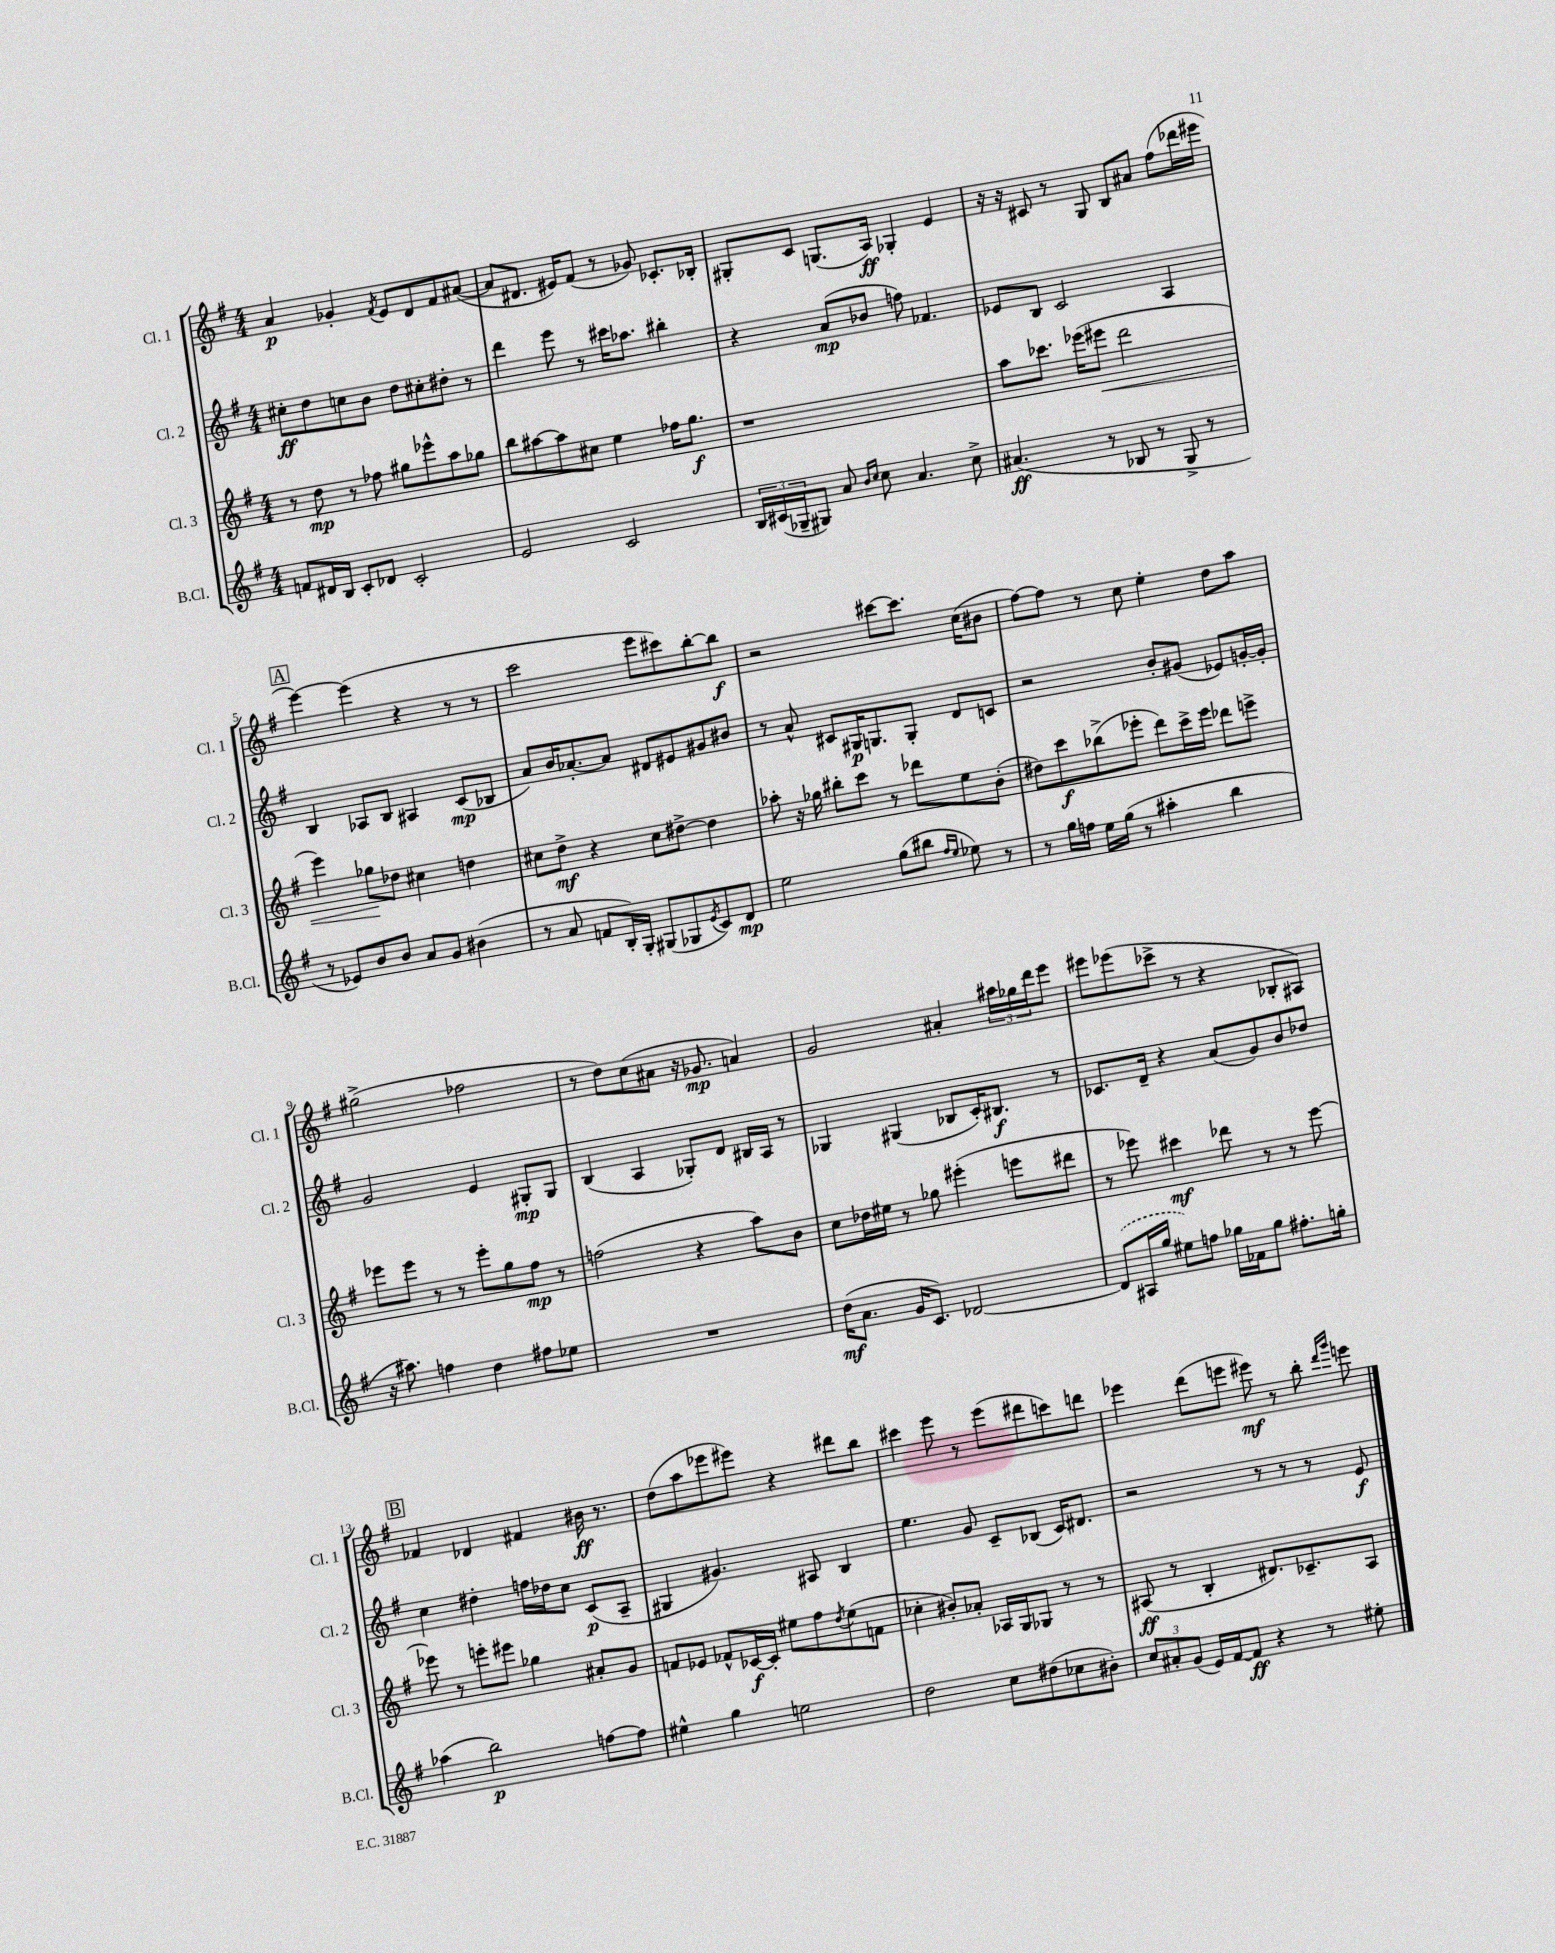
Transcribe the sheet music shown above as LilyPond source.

<<
\new StaffGroup <<
\new Staff = "s0" \with { instrumentName = "Cl. 1" shortInstrumentName = "Cl. 1" } {
    \clef treble \key g \major \numericTimeSignature \time 4/4
    a'4\p ges'4-. \acciaccatura { fis'8 } e'8 d'8 fis'8 ais'8~( |
    ais'8 dis'8. eis'16) fis'8( r8 ges'8) ces'8.-. bes16-. |
    gis8-. c'8 g8.( a16\ff) ges4-. e'4 |
    r16 r16 cis'8 r8 g8 b8 ais'8 fis''8( des'''16 eis'''16 |
    \mark \markup { \box "A" } e'''4~) e'''4( r4 r8 r8 |
    c'''2 e'''8 cis'''8) b''8~-. b''8\f |
    r2 cis'''8~ cis'''8. c''16( bis'8 |
    fis''8~) fis''8 r8 c''8 e''4-. d''8 a''8 |
    gis''2->( fes''2 |
    r8 d''8) c''8( ais'8 r16 ges'8.\mp a'4) |
    g'2 ais'4-. \tuplet 3/2 { ais''16 ges''16 d'''16 } e'''8 |
    eis'''8 ees'''8( ces'''8-> r8 r4 bes8-. ais8) |
    \mark \markup { \box "B" } fes'4 des'4 fis'4 bis'16\ff r8. |
    d''8( a''8 ees'''8 eis'''8) r4 dis'''8 b''8 |
    cis'''4 e'''8 r8 e'''8( dis'''8 c'''8) d'''8 |
    ees'''4 d'''8( e'''8 eis'''8\mf) r8 b''8-. \grace { d'''16 g'''16 } e'''8 \bar "|." |
}
\new Staff = "s1" \with { instrumentName = "Cl. 2" shortInstrumentName = "Cl. 2" } {
    \clef treble \key g \major \numericTimeSignature \time 4/4
    cis''8-.\ff d''8 c''8 b'8 d''8 cis''8-. dis''8-. r8 |
    d'''4 e'''8 r8 cis'''16 aes''8. bis''4-. |
    r4 a'8\mp( bes'8 f''8) fes'4. |
    ees'8 b8 c'2 a4 |
    \mark \markup { \box "A" } b4 aes8 b8 ais4 c'8\mp( bes8 |
    a'8) b'16 aes'8.~-. aes'8 dis'8 eis'8 gis'8 bis'8 |
    r8 a'8-^ cis'8 gis16\p g8. g8-. d'8 c'8 |
    r2 b'8-. gis'8( ees'8) g'16~-. g'16-. |
    g'2 e'4 gis8-.\mp gis8 |
    b4( a4 ges8-.) d'8 bis16 a16 r8 |
    ges4 gis4( bes8 c'16-.) bis8.\f r8 |
    ces'8. d'16-- r4 a'8( g'8) b'8 des''8 |
    \mark \markup { \box "B" } c''4 dis''4-. f''16 des''16 c''8 c'8\p( a8-- |
    gis4 gis'4.) ais8 b4 |
    e''4. g'8 c'8-- bes8( c'16) dis'8. |
    r2 r8 r8 r8 e'8\f \bar "|." |
}
\new Staff = "s2" \with { instrumentName = "Cl. 3" shortInstrumentName = "Cl. 3" } {
    \clef treble \key g \major \numericTimeSignature \time 4/4
    r8 d''8\mp r8 fes''8 gis''8 ees'''8-^ a''8 ges''8 |
    b''8 ais''8~ ais''8 cis''8 e''4 fes''16 g''8.\f |
    r1 |
    a''8 ces'''8. ees'''16( eis'''8\< d'''2 |
    \mark \markup { \box "A" } e'''4) ges''8\! des''8 cis''4 d''4 |
    cis''8 d''8->\mf r4 cis''8 dis''8~-> dis''4 |
    aes''8-. r16 ges''16 bis''8-. c'''8 r8 des'''8 e''8 b'8-.( |
    dis''8) c'''8\f bes''8->( ees'''8-. d'''8) c'''16-> ees'''16 des'''8 e'''8-> |
    ees'''8 ees'''8 r8 r8 ees'''8-. g''8 fis''8\mp r8 |
    f''2( r4 a''8) b'8 |
    c''8 des''16 eis''16 r8 ges''8 eis'''4-.( e'''8 dis'''8 |
    r8 ees'''8) cis'''4\mf des'''8 r8 r8 ees'''8~ |
    \mark \markup { \box "B" } ees'''8 r8 e'''8-. eis'''8 ges''4 ais'8-. g'8 |
    f'8 ees'8 fes'8-^ ces'16~\f ces'16-. eis''8 fis''8 \acciaccatura { d''8 } eis''8( f'8 |
    ces''4-. bis'8-.) aes'8-. aes16 g16 ges8 r8 r8 |
    ais8\ff( r8 b4-. dis'8.) ces'8.-- ais8 \bar "|." |
}
\new Staff = "s3" \with { instrumentName = "B.Cl." shortInstrumentName = "B.Cl." } {
    \clef treble \key g \major \numericTimeSignature \time 4/4
    f'8 dis'16 b16 c'8-. des'8 c'2-. |
    e'2 c'2 |
    \tuplet 3/2 { b16 cis'16( ges16-- } gis8) a'8 \grace { b'16 c''16 } c''8 a'4. c''8-> |
    ais'4.\ff( r8 bes8 r8 g8-> r8 |
    \mark \markup { \box "A" } r8 ees'8) b'8 b'8 a'8 g'8 bis'4( |
    r8 a'8 f'8 b16-.) g16-. gis8( ges8 \acciaccatura { e'8 } c'8) d'8\mp |
    e''2 g''8( bis''8 \grace { fis''16 e''16 } ees''8) r8 |
    r8 g''16 f''16 e''16 g''16( r8 ais''4-. b''4 |
    r16 ais''8.) f''4 d''4 fis''8 ees''8 |
    R1 |
    d''16\mf( a'8. g'16 c'8.) des'2~ |
    \once \slurDashed des'8( ais16 g''16 eis''8) f''8 ges''16 fes'16 ges''8 fis''8.-. g''16-. |
    \mark \markup { \box "B" } aes''4( b''2\p) f''8~ f''8 |
    eis''4-^ g''4 e''2 |
    d''2 c''8 dis''8( ces''8 bis'8-.) |
    \tuplet 3/2 { c''8 ais'8-. g'8( } e'16) fis'16~ fis'8\ff r4 r8 eis''8-. \bar "|." |
}
>>
>>
